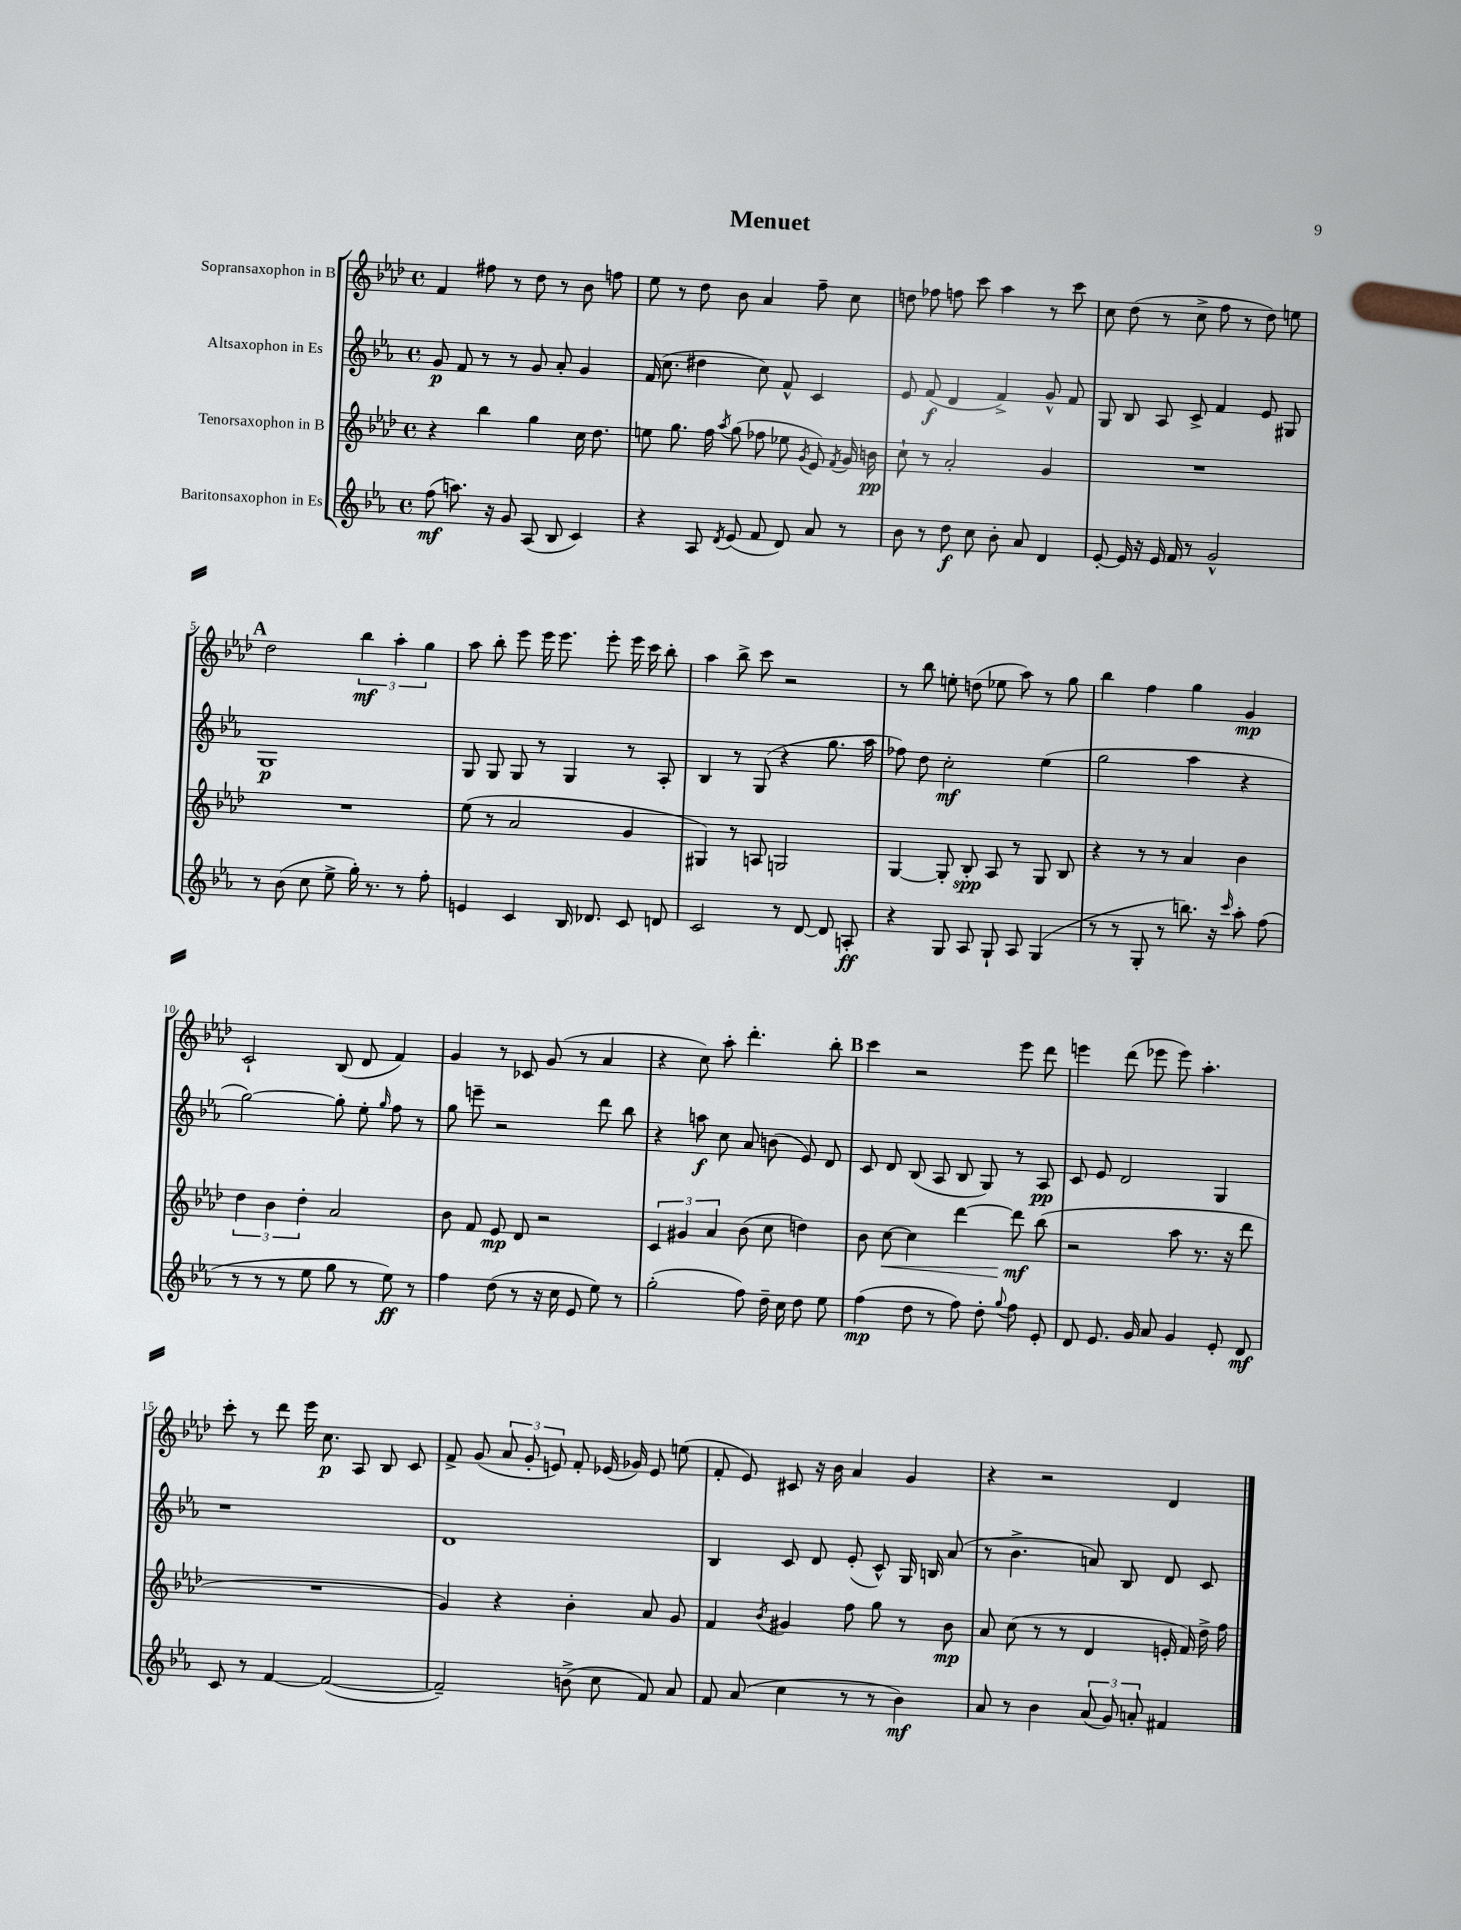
\header { title = "Menuet" }
<<
\new StaffGroup <<
\new Staff = "s0" \with { instrumentName = "Sopransaxophon in B" } {
    \clef treble \key aes \major \defaultTimeSignature \time 4/4
    \autoBeamOff f'4 fis''8 r8 des''8 r8 bes'8 f''8 |
    ees''8 r8 des''8 bes'8 aes'4 f''8-- c''8 |
    d''8 fes''8 f''8 c'''8 aes''4 r8 c'''8 |
    c''8 des''8( r8 c''8-> f''8 r8 des''8) e''8 |
    \mark \markup { \bold "A" } des''2 \tuplet 3/2 { bes''4\mf aes''4-. g''4 } |
    aes''8 bes''8-. ees'''8 ees'''16 ees'''8. ees'''8-. ees'''16 c'''16 bes''8-. |
    aes''4 bes''8-> c'''8 r2 |
    r8 bes''8 e''8-. d''8( ees''8 aes''8) r8 g''8 |
    bes''4 f''4 g''4 g'4\mp |
    c'2-! bes8( des'8 f'4) |
    g'4 r8 ces'8 g'8( r8 aes'4 |
    r4 c''8) aes''8-. des'''4.-. bes''8-. |
    \mark \markup { \bold "B" } c'''4 r2 ees'''8 des'''8 |
    e'''4 des'''8( ees'''8 ees'''8) aes''4.-. |
    c'''8-. r8 des'''8 ees'''16 c''8.\p aes8 bes8 c'8 |
    f'8-> g'8( \tuplet 3/2 { aes'8 g'8-. e'8) } f'8-. ees'16( ges'16) ees'8 e''8( |
    f'8-. ees'8) cis'8 r16 bes'16 aes'4 g'4 |
    r4 r2 des'4 \bar "|." |
}
\new Staff = "s1" \with { instrumentName = "Altsaxophon in Es" } {
    \clef treble \key ees \major \defaultTimeSignature \time 4/4
    \autoBeamOff g'8\p f'8 r8 r8 g'8 aes'8-. g'4 |
    f'16( c''8. dis''4 c''8) f'8-^ c'4 |
    ees'8 f'8\f( d'4 f'4->) g'8-^ f'8 |
    g8 bes8 aes8 c'8-> f'4 ees'8 gis8 |
    \mark \markup { \bold "A" } g1\p |
    g8 g8 g8 r8 g4 r8 aes8-. |
    bes4 r8 g8( r4 g''8. aes''16 |
    fes''8) d''8 c''2-.\mf ees''4( |
    g''2 aes''4 r4 |
    g''2~) g''8-. ees''8-. \grace { g''16 } f''8 r8 |
    g''8 e'''8-- r2 d'''8 bes''8 |
    r4 a''8\f c''8 aes'8 b'8( ees'8) d'8 |
    \mark \markup { \bold "B" } c'8 d'8 bes8( aes8 bes8 g8) r8 aes8\pp |
    c'8 ees'8 d'2 g4 |
    r1 |
    d'1 |
    bes4 c'8 d'8 ees'8-.( c'8-^) g16 b16 aes'8( |
    r8 bes'4.-> a'8) bes8 d'8 c'8 \bar "|." |
}
\new Staff = "s2" \with { instrumentName = "Tenorsaxophon in B" } {
    \clef treble \key aes \major \defaultTimeSignature \time 4/4
    \autoBeamOff r4 bes''4 g''4 c''16 des''8. |
    e''8 g''8. f''16 \acciaccatura { aes''8 } g''8( fes''8 ees''8 \acciaccatura { g'8 } ees'8) \acciaccatura { f'8 } g'16 b'16\pp |
    c''8-! r8 aes'2-. g'4 |
    R1 |
    \mark \markup { \bold "A" } R1 |
    ees''8( r8 aes'2 g'4 |
    gis4) r8 a8 g2 |
    g4~ g8-. bes8-.\spp aes8 r8 g8 bes8 |
    r4 r8 r8 aes'4 bes'4 |
    \tuplet 3/2 { des''4 bes'4 des''4-. } aes'2 |
    bes'8 f'8 ees'8\mp des'8 r2 |
    \tuplet 3/2 { c'4 gis'4 aes'4 } bes'8( c''8 d''4) |
    \mark \markup { \bold "B" } bes'8 c''8~\< c''4 des'''4~ des'''8\mf\! bes''8( |
    r2 aes''8 r8. r16 des'''8 |
    R1 |
    g'4) r4 bes'4-. aes'8 g'8 |
    f'4 \acciaccatura { bes'8 } gis'4 f''8 g''8 r8 bes'8\mp |
    aes'8 c''8( r8 r8 des'4 e'16-. f'16) des''16-> f''16 \bar "|." |
}
\new Staff = "s3" \with { instrumentName = "Baritonsaxophon in Es" } {
    \clef treble \key ees \major \defaultTimeSignature \time 4/4
    \autoBeamOff f''8\mf( a''8.) r16 g'8 aes8( bes8 c'4) |
    r4 aes8 \acciaccatura { d'8 } ees'8( f'8 d'8) aes'8 r8 |
    bes'8 r8 d''8\f c''8 bes'8-. aes'8 d'4 |
    ees'8~-. ees'16 r16 ees'16 f'16 r8 g'2-^ |
    \mark \markup { \bold "A" } r8 bes'8( c''8 ees''8-> g''16-.) r8. r8 f''8-. |
    e'4 c'4 bes16 des'8. c'8 d'8 |
    c'2 r8 d'8~ d'8 a8-.\ff |
    r4 g8 aes8 g8-! aes8 g4( |
    r8 r8 g8-. r8 b''8.) r16 \grace { c'''16 } aes''8-. f''8( |
    r8 r8 r8 ees''8 g''8 r8 ees''8\ff) r8 |
    f''4 d''8( r8 r16 c''16 ees'8 ees''8) r8 |
    g''2-.( f''8) d''16-- c''16 d''8 ees''8 |
    \mark \markup { \bold "B" } f''4\mp( d''8 r8 f''8) d''8-. \appoggiatura { g''8 } f''8 ees'8-. |
    d'8 ees'8. g'16 aes'8 g'4 ees'8-. d'8\mf |
    c'8 r8 f'4~ f'2~( |
    f'2--) b'8->( c''8 f'8) aes'8 |
    f'8 aes'8( c''4 r8 r8 bes'4\mf) |
    aes'8 r8 bes'4 \tuplet 3/2 { aes'8( g'8) a'8-. } fis'4 \bar "|." |
}
>>
>>
